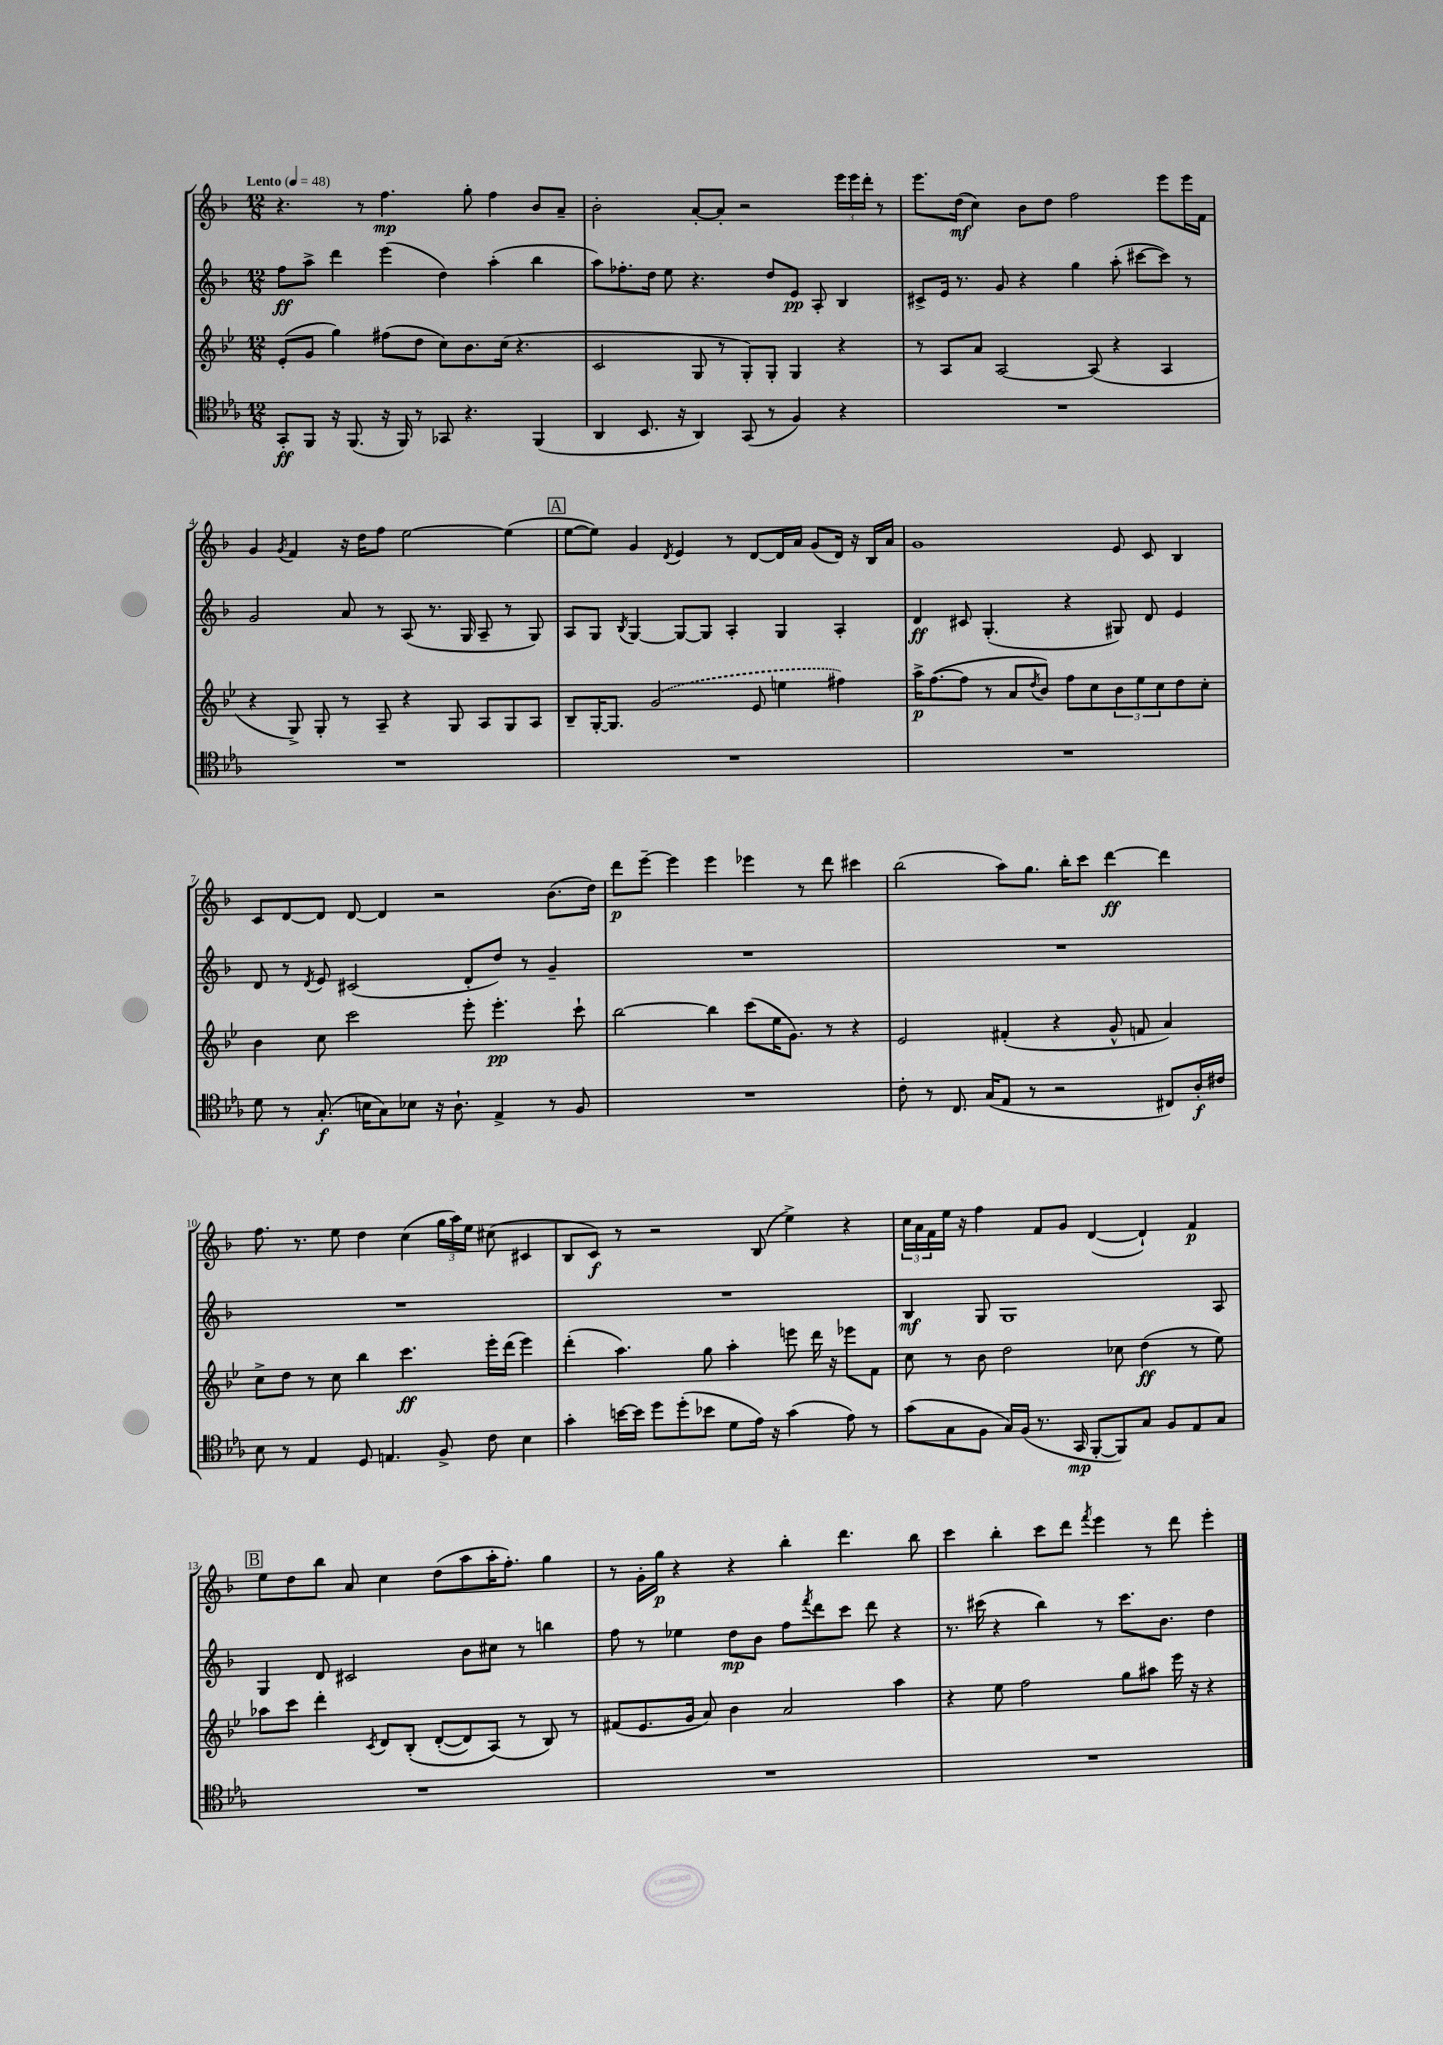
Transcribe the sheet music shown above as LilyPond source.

<<
\new StaffGroup <<
\new Staff = "s0" {
    \clef treble \key f \major \numericTimeSignature \time 12/8 \tempo "Lento" 4 = 48
    r4. r8 f''4.\mp g''8-. f''4 bes'8 a'8-- |
    bes'2-. a'8~-. a'8-. r2 \tuplet 3/2 { e'''16 e'''16 d'''16-. } r8 |
    e'''8. d''16\mf( c''4) bes'8 d''8 f''2 e'''8 e'''16 f'16 |
    g'4 \acciaccatura { g'8 } f'4 r16 d''16 f''8 e''2~ e''4( |
    \mark \markup { \box "A" } e''8~ e''8) g'4 \acciaccatura { d'8 } e'4 r8 d'8~ d'16 a'16 g'8( d'16) r16 bes16 a'16 |
    g'1 e'8 c'8 bes4 |
    c'8 d'8~ d'8 d'8~ d'4 r2 bes'8.( d''16) |
    d'''8\p e'''8~-- e'''4 e'''4 ees'''4 r8 d'''8 cis'''4 |
    bes''2( a''8) g''8. bes''16-. c'''8 d'''4~\ff d'''4 |
    f''8. r8. e''8 d''4 c''4( \tuplet 3/2 { g''16 a''16) e''16 } cis''8( cis'4 |
    bes8 c'8\f) r8 r2 bes8( e''4->) r4 |
    \tuplet 3/2 { c''16 a'16 f'16 } e''16 r16 f''4 f'8 g'8 d'4~( d'4-!) f'4\p |
    \mark \markup { \box "B" } e''8 d''8 bes''8 a'8 c''4 d''8( a''8 a''16-. f''8.-.) g''4 |
    r8 g'16-. g''16\p r4 r4 bes''4-. d'''4. bes''8 |
    c'''4 bes''4-. c'''8 d'''8 \acciaccatura { f'''8 } e'''4 r8 d'''8 e'''4-. \bar "|." |
}
\new Staff = "s1" {
    \clef treble \key f \major \numericTimeSignature \time 12/8
    f''8\ff a''8-> d'''4 e'''4( d''4) a''4-.( bes''4 |
    a''8) fes''8.-. d''16 e''8 r4. d''8 e'8\pp a8-. bes4 |
    cis'8-> e'16 r8. g'8 r4 g''4 a''8-.( cis'''8~ cis'''8) r8 |
    g'2 a'8 r8 a8( r8. g16 a8-- r8 g8) |
    \mark \markup { \box "A" } a8 g8 \acciaccatura { bes8 } g4~ g8~ g8 a4-. g4 a4-. |
    d'4\ff cis'8 g4.-.( r4 gis8) d'8 e'4 |
    d'8 r8 \acciaccatura { d'8 } e'8 cis'2( d'8-. d''8) r8 g'4-- |
    R1. |
    R1. |
    R1. |
    R1. |
    bes4\mf g8 g1 a8 |
    \mark \markup { \box "B" } g4 d'8 cis'2 bes'8 cis''8 r8 b''4 |
    f''8 r8 ees''4 d''8\mp bes'8 f''8 \acciaccatura { f'''8 } d'''8 c'''8 d'''8 r4 |
    r8. cis'''16( r4 bes''4) r8 cis'''8. bes'8. d''4 \bar "|." |
}
\new Staff = "s2" {
    \clef treble \key bes \major \numericTimeSignature \time 12/8
    ees'8-.( g'8 g''4) fis''8( d''8 c''8) bes'8. c''16( r4. |
    c'2 g8 r8 g8-.) g8-. g4 r4 |
    r8 a8 a'8 a2~ a8( r4 a4 |
    r4 g8->) g8-. r8 a8-- r4 g8 a8 g8 a8 |
    \mark \markup { \box "A" } bes8-- g16~-. g8. \once \slurDashed g'2( ees'8 e''4 fis''4) |
    a''16->\p f''8.~( f''8 r8 a'8 \acciaccatura { d''8 } bes'8) f''8 c''8 \tuplet 3/2 { bes'8 ees''8 c''8 } d''8 c''8-. |
    bes'4 c''8 c'''2 ees'''8-. ees'''4.-.\pp c'''8-! |
    bes''2~ bes''4 c'''8( ees''16 g'8.) r8 r4 |
    ees'2 fis'4-.( r4 g'8-^ f'8 a'4) |
    c''8-> d''8 r8 c''8 bes''4 c'''4.\ff ees'''16-. d'''16( ees'''4) |
    d'''4-.( a''4.) g''8 a''4-. e'''8 d'''16 r16 ees'''8 f'8 |
    c''8 r8 bes'8 d''2 ces''8 d''4\ff( r8 ees''8) |
    \mark \markup { \box "B" } aes''8 c'''8 d'''4-. \acciaccatura { c'8 } d'8 bes8-.\( d'8~-.( d'8) a8(\) r8 bes8) r8 |
    fis'8( ees'8. g'16 a'8) bes'4 a'2 a''4 |
    r4 ees''8 f''2 g''8 ais''8 ees'''16 r16 r4 \bar "|." |
}
\new Staff = "s3" {
    \clef tenor \key ees \major \numericTimeSignature \time 12/8
    g,8-.\ff f,8 r16 f,8.( r16 f,16) r8 ges,8 r4. f,4( |
    aes,4 bes,8. r16 aes,4) g,8( r8 f4) r4 |
    R1. |
    R1. |
    \mark \markup { \box "A" } R1. |
    R1. |
    d'8 r8 g8.-.\f( b16 g8) bes8 r16 aes8.-! ees4-> r8 f8 |
    R1. |
    c'8-. r8 c8. g16( ees8 r8 r2 cis8) aes16-.\f cis'16 |
    bes8 r8 ees4 d8 e4. f8-> c'8 bes4 |
    g'4-. b'16~ b'16 d''8 d''8-.( bes'8 d'8 ees'16) r16 g'4( ees'8) r8 |
    g'8( g8 f8 g16) f16( r8. g,16\mp f,8~-. f,8) g8 f8 ees8 g8 |
    \mark \markup { \box "B" } R1. |
    R1. |
    R1. \bar "|." |
}
>>
>>
